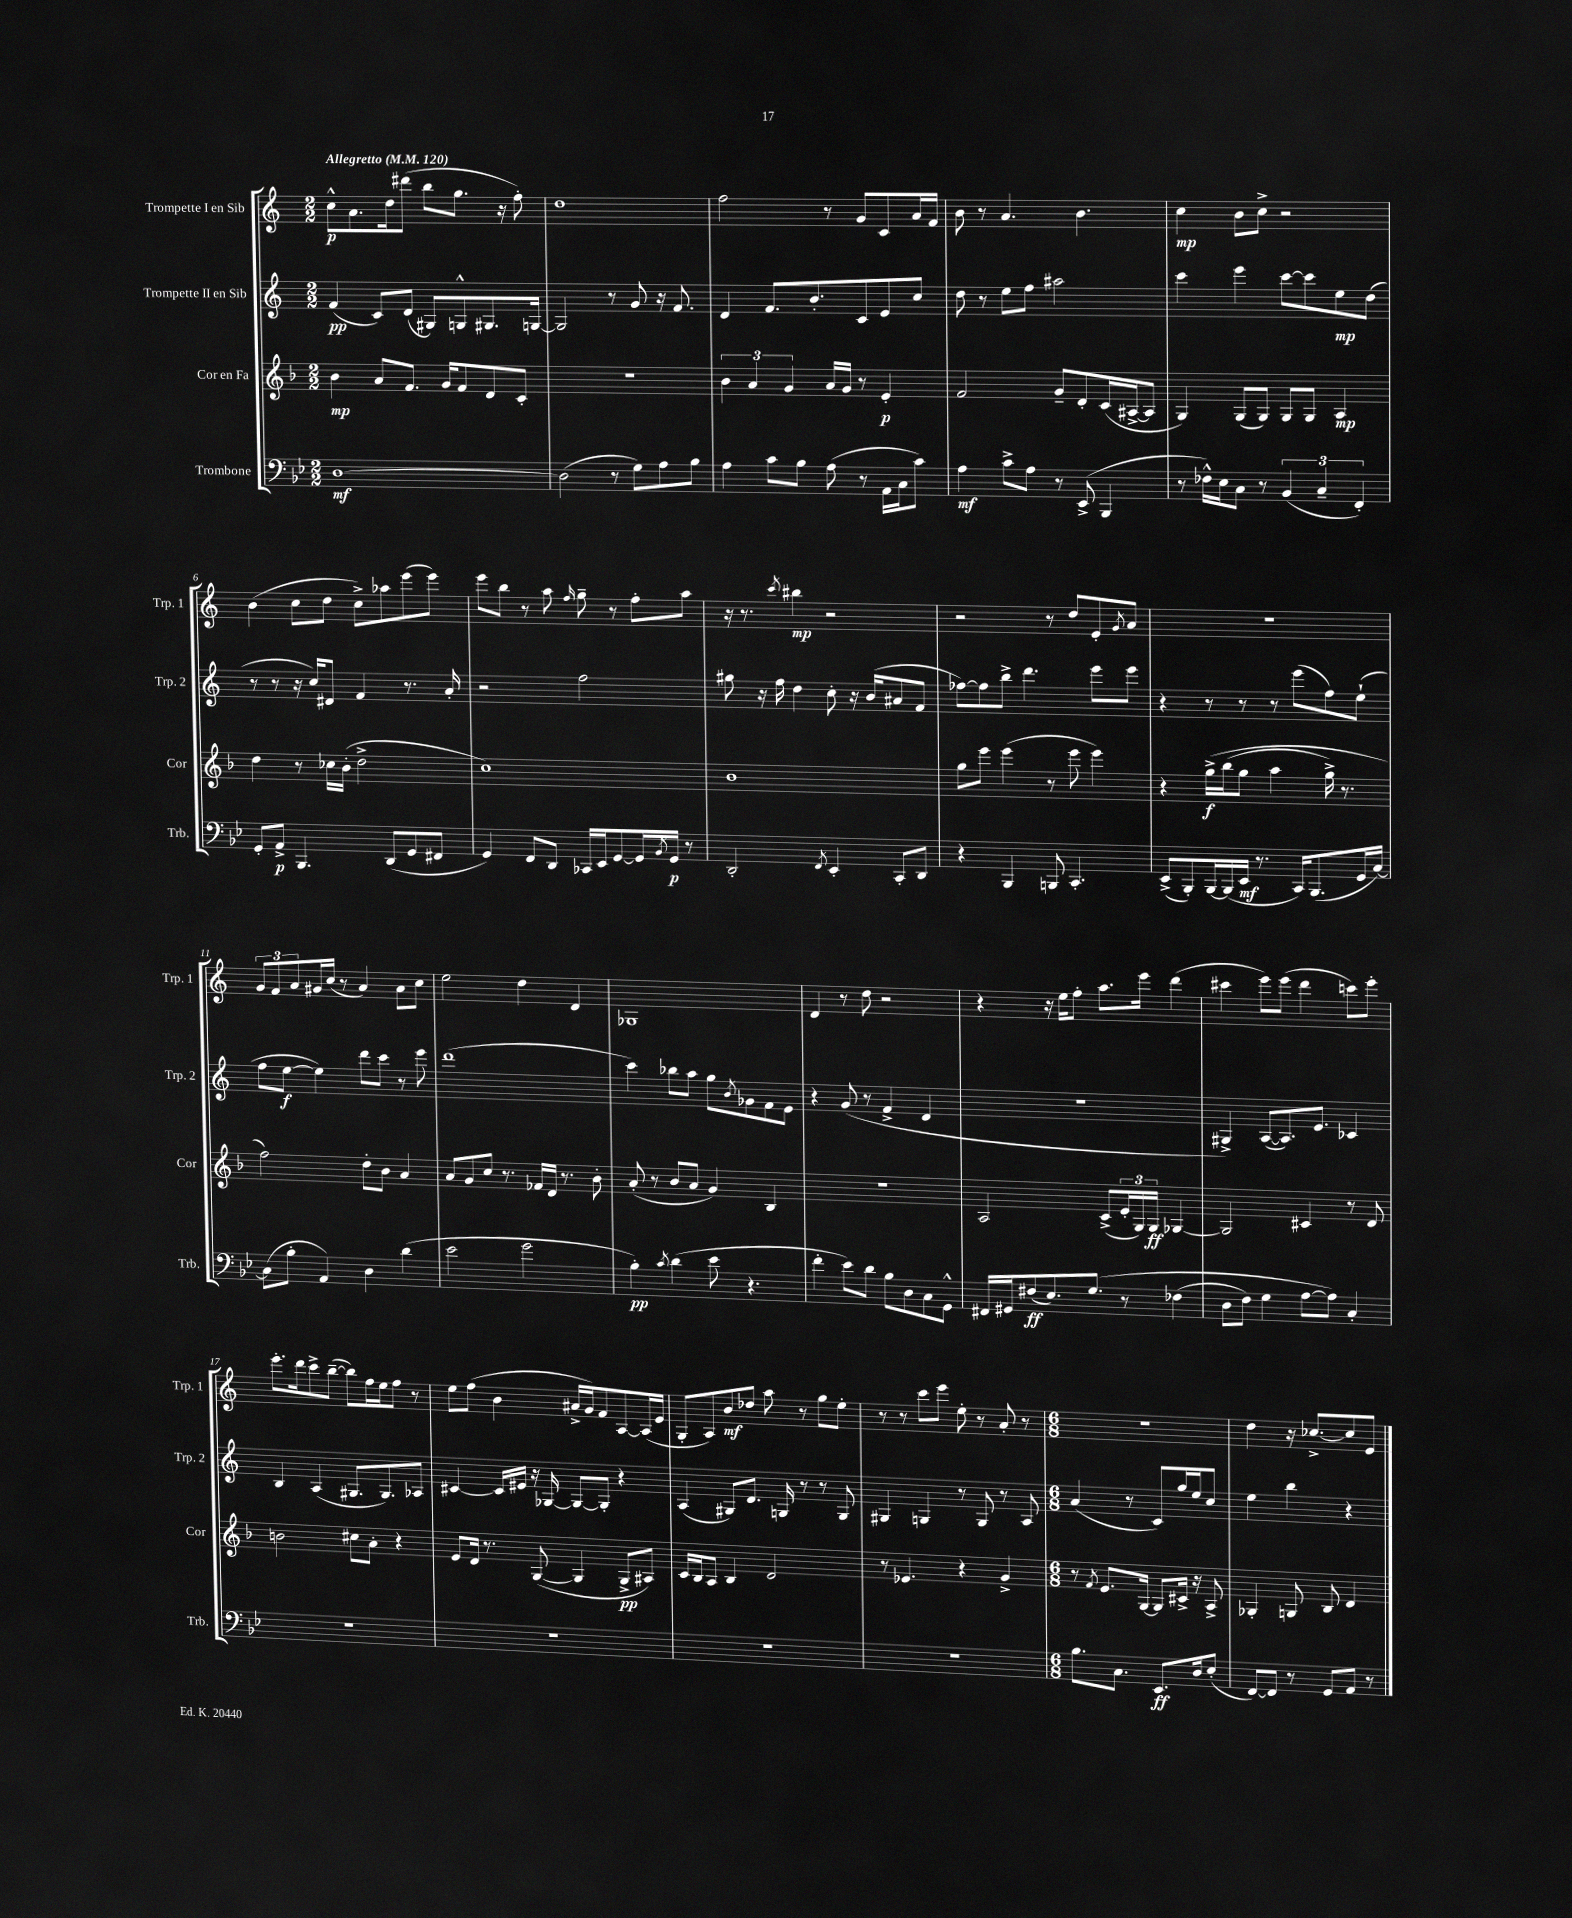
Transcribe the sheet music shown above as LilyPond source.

<<
\new StaffGroup <<
\new Staff = "s0" \with { instrumentName = "Trompette I en Sib" shortInstrumentName = "Trp. 1" } {
    \clef treble \key c \major \numericTimeSignature \time 2/2 \tempo "Allegretto" 4 = 120
    c''8-^\p a'8. d''16 dis'''8( b''8 g''8. r16 f''8-.) |
    d''1 |
    f''2 r8 g'8 c'8 a'16 f'16 |
    b'8 r8 a'4. b'4. |
    c''4\mp b'8 c''8-> r2 |
    b'4( c''8 d''8 c''8->) aes''8 e'''8( e'''8) |
    e'''8 b''8 r8 a''8 \grace { f''16 } g''8-- r8 f''8-. a''8 |
    r16 r8. \acciaccatura { c'''8 } bis''4\mp r2 |
    r2 r8 d''8 e'8-. \acciaccatura { g'8 } a'8 |
    r1 |
    \tuplet 3/2 { g'8 f'8 a'8 } gis'16 c''16( r8 a'4) a'8 c''8 |
    e''2 d''4 d'4 |
    ges1 |
    d'4 r8 d''8 r2 |
    r4 r16 e''16 f''8-. a''8. e'''16 d'''4( |
    cis'''4 e'''8) e'''8( d'''4 c'''8) e'''8-. |
    e'''8.-. d'''16 c'''8-> b''8~--( b''8) f''16 e''16 f''8 r8 |
    e''8 f''8( b'4 ais'16-> g'16) f'8 a8~ a16( e'16 |
    g8-. a8) b'8\mf des''8 a''8 r8 g''8 e''8-. |
    r8 r8 c'''8 e'''8 e''8-. r8 a'8-. r8 |
    \numericTimeSignature \time 6/8 R2. |
    d''4 r16 ces''8.~-> ces''8 e'8 \bar "|." |
}
\new Staff = "s1" \with { instrumentName = "Trompette II en Sib" shortInstrumentName = "Trp. 2" } {
    \clef treble \key c \major \numericTimeSignature \time 2/2
    f'4\pp( c'8) d'8( gis8) g8-^ gis8. g16~ |
    g2 r8 g'8 r16 f'8. |
    d'4 f'8. b'8.-. c'8 e'8 c''8 |
    d''8 r8 e''8 f''8 ais''2 |
    c'''4 e'''4 c'''8~ c'''8 e''8\mp d''8( |
    r8 r8 r16 c''16) dis'8 f'4 r8. a'16-. |
    r2 f''2 |
    gis''8 r16 f''16 d''4 c''8-. r16 b'16( ais'8 f'8 |
    fes''8~) fes''8 b''8-> d'''4. e'''8 e'''8 |
    r4 r8 r8 r8 e'''8( f''8) e''8-!( |
    f''8 e''8~\f e''4) d'''8 c'''8 r8 e'''8 |
    d'''1( |
    c'''4) bes''8 a''8 g''8 \acciaccatura { b'8 } ges'8 f'8 e'8 |
    r4 g'8( r8 f'4-> d'4 |
    r1 |
    gis4->) a8~( a8.) e'8. ces'4 |
    b4 a4( gis8. gis8.) aes8 |
    cis'4~ cis'16 eis'16 r16 ges16~ ges8~ ges8-. r4 |
    a4( gis8) d'8. g16 r8 r8 g8 |
    gis4 g4 r8 g8 r8 a8 |
    \numericTimeSignature \time 6/8 a'4( r8 c'8) g''16 e''16 c''8 |
    e''4 b''4 r4 \bar "|." |
}
\new Staff = "s2" \with { instrumentName = "Cor en Fa" shortInstrumentName = "Cor" } {
    \clef treble \key f \major \numericTimeSignature \time 2/2
    bes'4\mp a'8 f'8. g'16 f'8 d'8 c'8-. |
    R1 |
    \tuplet 3/2 { bes'4 a'4 g'4 } a'16 g'16 r8 e'4-.\p |
    f'2 g'8-- d'8-. c'16( ais16~-> ais8 |
    g4) g8( g8) g8 g8 a4\mp |
    d''4 r8 ces''16 bes'16-.( d''2-> |
    c''1) |
    bes'1 |
    g''8 e'''8 e'''4( r8 e'''8 e'''4) |
    r4 g''16->\f\( bes''16( g''8 a''4 g''16->) r8. |
    f''2\) d''8-. bes'8 a'4 |
    a'8 g'8 c''8 r8. fes'16 d'16 r8. bes'8-. |
    a'8-.( r8 bes'8 a'8 g'4) bes4 |
    R1 |
    a2 c'8->( \tuplet 3/2 { e'16-. g16) g16\ff } ges4~ |
    ges2 cis'4 r8 d'8 |
    b'2 cis''8 a'8-. r4 |
    e'8 d'16 r8. g8~( g4 g8->\pp ais8) |
    c'16 bes16 a8 bes4 d'2 |
    r8 ees'4. r4 g'4-> |
    \numericTimeSignature \time 6/8 r8 \acciaccatura { f'8 } e'8. g16~ g8 cis'16-> r16 a8-> |
    ges4-. g8 bes8 d'4 \bar "|." |
}
\new Staff = "s3" \with { instrumentName = "Trombone" shortInstrumentName = "Trb." } {
    \clef bass \key bes \major \numericTimeSignature \time 2/2
    d1~\mf |
    d2( r8 g8) a8 bes8 |
    a4 c'8 bes8 a8( r8 a,16 c16 c'8) |
    a4\mf c'8-> a8 r8 ees,8->( bes,,4 |
    r8 fes16-^) ees16 c8 r8 \tuplet 3/2 { bes,4( c4-- f,4-.) } |
    g,8-. a,8->\p bes,,4. d,8( g,8 fis,8 |
    g,4) f,8 d,8 ces,16 ees,16 g,8~ g,16 \acciaccatura { bes,8 } g,16\p r8 |
    d,2-. \acciaccatura { f,8 } ees,4-. c,8-. d,8 |
    r4 bes,,4 b,,8 c,4.-. |
    ees,8->( bes,,8-.) bes,,16~ bes,,16( ees,16\mf r8. c,16) bes,,8.( g,16 c16~) |
    c8( bes8-. a,4) d4 d'4( |
    ees'2 g'2 |
    bes4-.\pp) \acciaccatura { c'8 } d'4( ees'8 r4. |
    f'4-. ees'8) d'8 bes8 d8 c8 g,8-^ |
    fis,16 gis,16 fis8\ff( ees8.) g8.\( r8 fes4( |
    d8 f8) g4 a8~ a8\) c4-. |
    R1 |
    R1 |
    R1 |
    R1 |
    \numericTimeSignature \time 6/8 bes8. c8. ees,8.\ff d16 ees8-.( |
    f,8~) f,8 r8 g,8 a,8 r8 \bar "|." |
}
>>
>>
